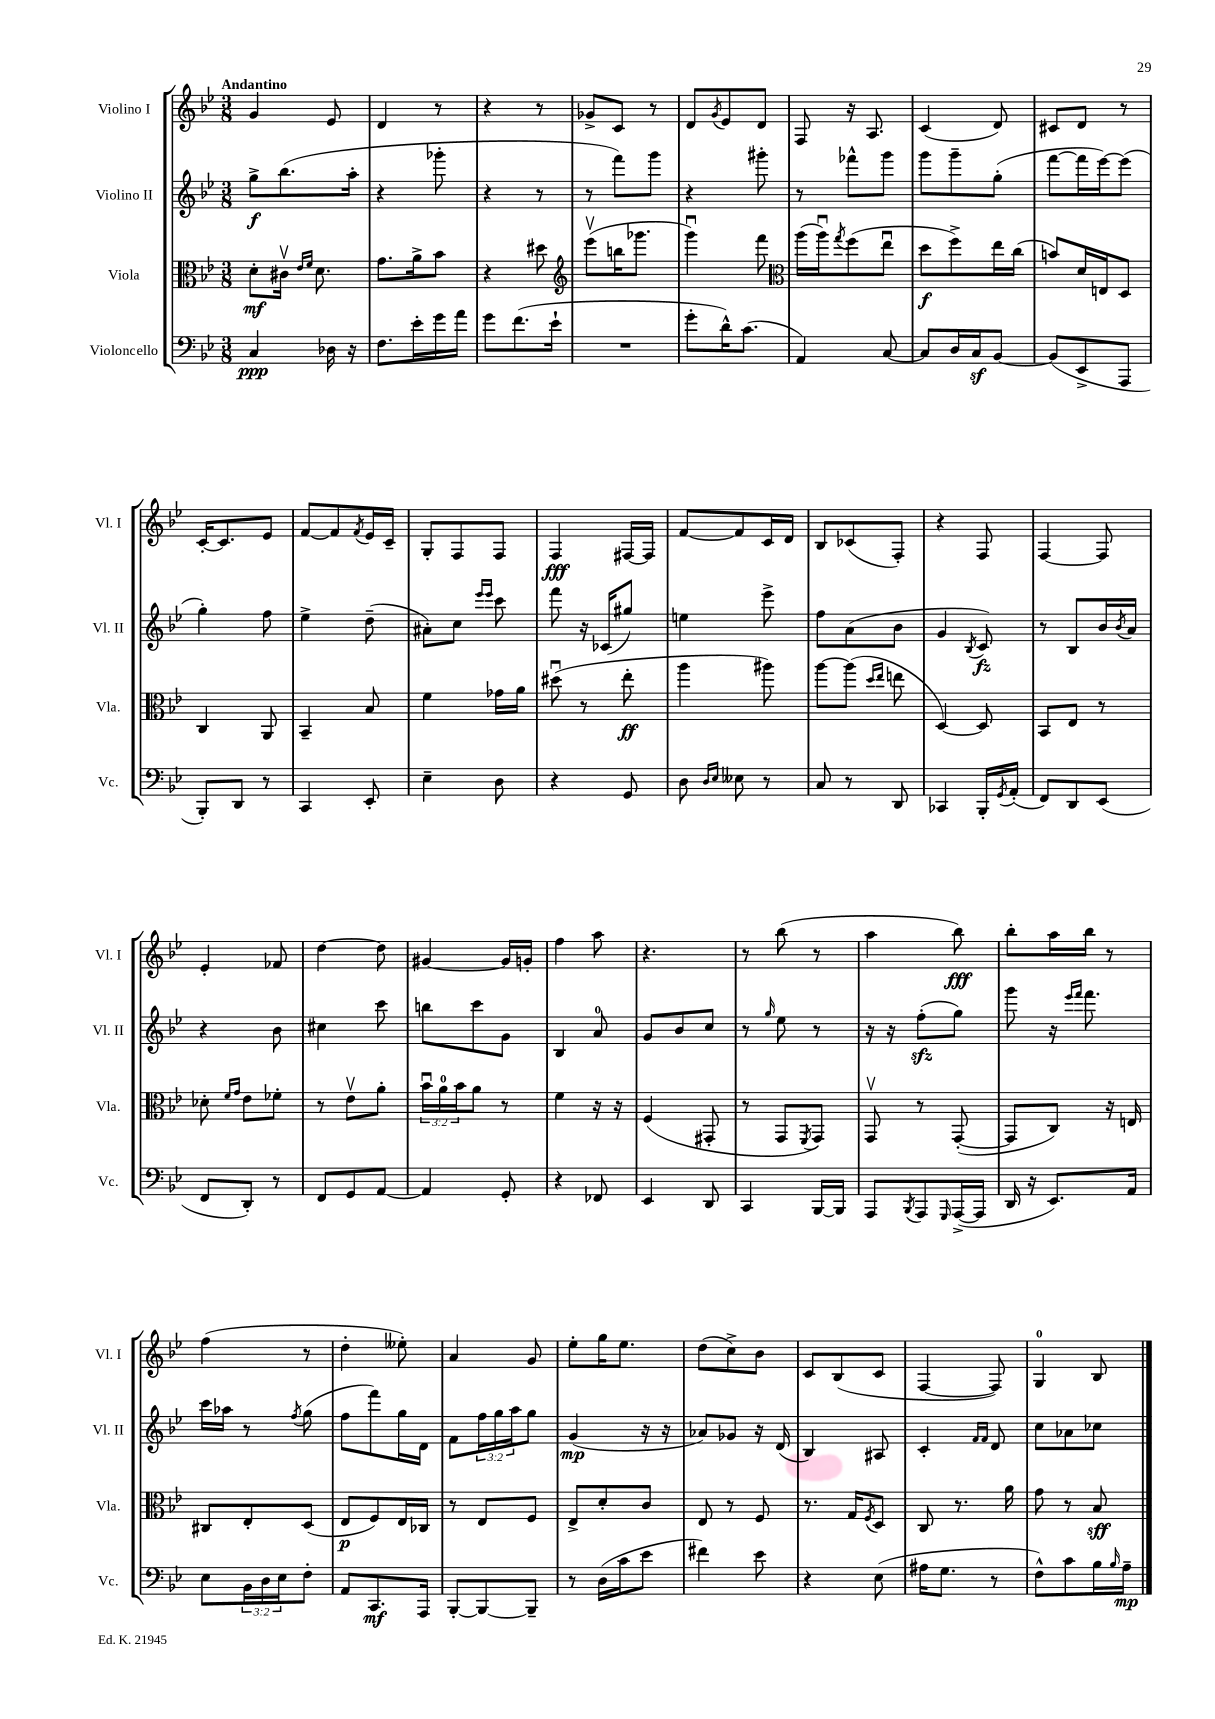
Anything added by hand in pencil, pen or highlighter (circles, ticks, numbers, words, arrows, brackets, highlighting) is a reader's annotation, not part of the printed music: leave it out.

**kern	**kern	**kern	**kern
*staff4	*staff3	*staff2	*staff1
*clefF4	*clefC3	*clefG2	*clefG2
*k[b-e-]	*k[b-e-]	*k[b-e-]	*k[b-e-]
*M3/8	*M3/8	*M3/8	*M3/8
4C/	8d'\L	8gg^\L	4g/
.	16c#v\Jk	(8.bb-\	.
.	16qqe-/LL	.	.
.	16qqf/JJ	.	.
.	8.d\	.	.
16D-\	.	.	8e-/
16r	.	16aa'\Jk	.
=	=	=	=
8.F\L	8.g\L	4r	4d/
16e-'\L	16a^\k	.	.
16g\	8b-\J	8ggg-'\	8r
16a\JJ	.	.	.
=	=	=	=
8g\L	4r	4r	4r
(8.f\	.	.	.
.	8dd#\	8r	8r
16e-`\Jk	.	.	.
=	=	=	=
*	*clefG2	*	*
4.r	(8eee-v\L	8r	8g-^/L
.	16bb\K	8fff\L)	8c/J
.	8.ggg-\J	.	.
.	.	8ggg\J	8r
=	=	=	=
8g'\L	4gggu\)	4r	8d/L
.	.	.	8qg/
16d^^\K)	.	.	8e-/
(8.c\J	.	.	.
.	8fff\	8ggg#'\	8d/J
=	=	=	=
*	*clefC3	*	*
4AA/)	(16aa\LL	8r	8F/
.	16aau\J)	.	.
.	8qgg/	.	.
.	(8ff\	8fff-^^\L	16r
.	.	.	8.A/
[8C/	8ee-u\J	8ggg\J	.
=	=	=	=
8C/]L	8dd\L	8ggg\L	(4c/
16D/L	8ff^\)	8ggg~\	.
16C/J	.	.	.
[8BB-/J	16ee-\L	(8gg'\J	8d/)
.	(16cc\JJ	.	.
=	=	=	=
(8BB-/]L	8b/L)	[8fff\L	8c#/L
8EE-^/	16d/L	16fff\]L	8d/J
.	16E/J	[16eee-\J)	.
8AAA/J	8D/J	(8eee-\]J	8r
=	=	=	=
8BBB-'/L)	4C/	4gg'\)	[16c'/LK
.	.	.	8.c/]
8DD/J	.	.	.
8r	8AA/	8ff\	8e-/J
=	=	=	=
4CC/	4BB-~/	4ee-^\	[8f/L
.	.	.	8f/]
.	.	.	8qf/
8EE-'/	8B-/	(8dd~\	16e-/L
.	.	.	16c~/JJ
=	=	=	=
4E-~\	4f\	8a#'\L)	8G'/L
.	.	8cc\J	8F/
.	.	16qqeee-/LL	.
.	.	16qqeee-/JJ	.
8D\	16g-\LL	8ccc\	8F/J
.	16a\JJ	.	.
=	=	=	=
4r	(8dd#u\	8fff\	4F/
.	8r	16r	.
.	.	(16c-/LK	.
8GG/	8ee-'\	8gg#/J)	[16F#/LL
.	.	.	16F#/]JJ
=	=	=	=
8D\	4aa\	4ee\	[8f/L
16qqD/LL	.	.	.
16qqE-/JJ	.	.	.
8E--\	.	.	8f/]
8r	8aa#\)	8eee-^\	16c/L
.	.	.	16d/JJ
=	=	=	=
8C/	[8aa\L	8ff\L	8B-/L
8r	(8aa\]J	(8a\	(8c-/
.	16qqdd/LL	.	.
.	16qqee-/JJ	.	.
8DD/	8ee\	8b-\J	8F'/J)
=	=	=	=
4CC-/	[4D/)	4g/	4r
.	.	8qB-/	.
16BBB-'/LL	8D/]	8c/)	8F/
8qGG/	.	.	.
(16AA'/JJ	.	.	.
=	=	=	=
8FF/L)	8BB-/L	8r	[4F/
8DD/	8E-/J	8B-/L	.
(8EE-/J	8r	16b-/L	8F/]
.	.	8qb-/	.
.	.	16a/JJ	.
=	=	=	=
8FF/L	8d-'\	4r	4e-'/
.	16qqf/LL	.	.
.	16qqg/JJ	.	.
8DD'/J)	8e-\L	.	.
8r	8f-'\J	8b-\	8f-/
=	=	=	=
8FF/L	8r	4cc#\	[4dd\
8GG/	8e-v\L	.	.
[8AA/J	8a'\J	8ccc\	8dd\]
=	=	=	=
4AA/]	24b-u\LL	8bb\L	[4g#/
.	24a\	.	.
.	24b-\J	.	.
.	8a\J	8ccc\	.
8GG'/	8r	8g\J	16g#/]LL
.	.	.	16g'/JJ
=	=	=	=
4r	4f\	4B-/	4ff\
8FF-/	16r	8a/	8aa\
.	16r	.	.
=	=	=	=
4EE-/	(4F/	8g/L	4.r
.	.	8b-/	.
8DD/	8GG#'/	8cc/J	.
=	=	=	=
4CC/	8r	8r	8r
.	.	16qqgg/	.
.	8GG/L	8ee-\	(8bb-\
.	8qFF/	.	.
[16BBB-/LL	8GG/J)	8r	8r
16BBB-/]JJ	.	.	.
=	=	=	=
8AAA/L	8GGv/	16r	4aa\
.	.	16r	.
8qBBB-/	.	.	.
8AAA/	8r	(8ff'\L	.
16qqGGG/	.	.	.
([16AAA^/L	([8GG'/	8gg\J)	8bb-\)
16AAA/]JJ	.	.	.
=	=	=	=
16DD/	8GG/]L	8ggg\	8bb-'\L
16r	.	.	.
8.EE-/L)	8C/J)	16r	16aa\L
.	.	16qqeee-/LL	.
.	.	16qqfff/JJ	.
.	.	8.fff\	16bb-\JJ
.	16r	.	8r
16AA/Jk	16E/	.	.
=	=	=	=
8E-\L	8C#/L	16ccc\LL	(4ff\
.	.	16aa-\JJ	.
24BB-\L	8E-'/	8r	.
24D\	.	.	.
24E-\J	.	.	.
.	.	8qff/	.
8F'\J	(8D/J	(8gg\	8r
=	=	=	=
8AA/L	8E-/L	8ff\L	4dd'\
8.CC/	8F/)	8fff\)	.
.	16E-/L	16gg\L	8ee--'\)
16AAA/Jk	16C-/JJ	16d\JJ	.
=	=	=	=
[8BBB-'/L	8r	8f\L	4a/
8BBB-/_	8E-/L	24ff\L	.
.	.	24gg\	.
.	.	24aa\J	.
8BBB-~/]J	8F/J	8gg\J	8g/
=	=	=	=
8r	8E-^/L	(4g/	8ee-'\L
(16D\LL	8d'/	.	16gg\K
16c\J	.	.	8.ee-\J
8e-\J	8c/J	16r	.
.	.	16r	.
=	=	=	=
4f#\)	8E-/	8a-/L)	(8dd\L
.	8r	8g-/J	8cc^\)
8e-\	8F/	16r	8b-\J
.	.	(16d/	.
=	=	=	=
4r	8.r	4B-/)	8c/L
.	.	.	(8B-/
.	16G/LK	.	.
.	8qF/	.	.
(8E-\	8D/J	8A#/	8c/J
=	=	=	=
16A#\LK	8C/	4c'/	[4F/
8.G\J	.	.	.
.	8.r	.	.
.	.	16qqf/LL	.
.	.	16qqf/JJ	.
8r	.	8d/	8F/])
.	16a\	.	.
=	=	=	=
8F^^\L)	8g\	8cc\L	4G/
8c\	8r	8a-\	.
16B-\L	8B-/	8cc-\J	8B-/
16qqB-/	.	.	.
16A~\JJ	.	.	.
==	==	==	==
*-	*-	*-	*-
